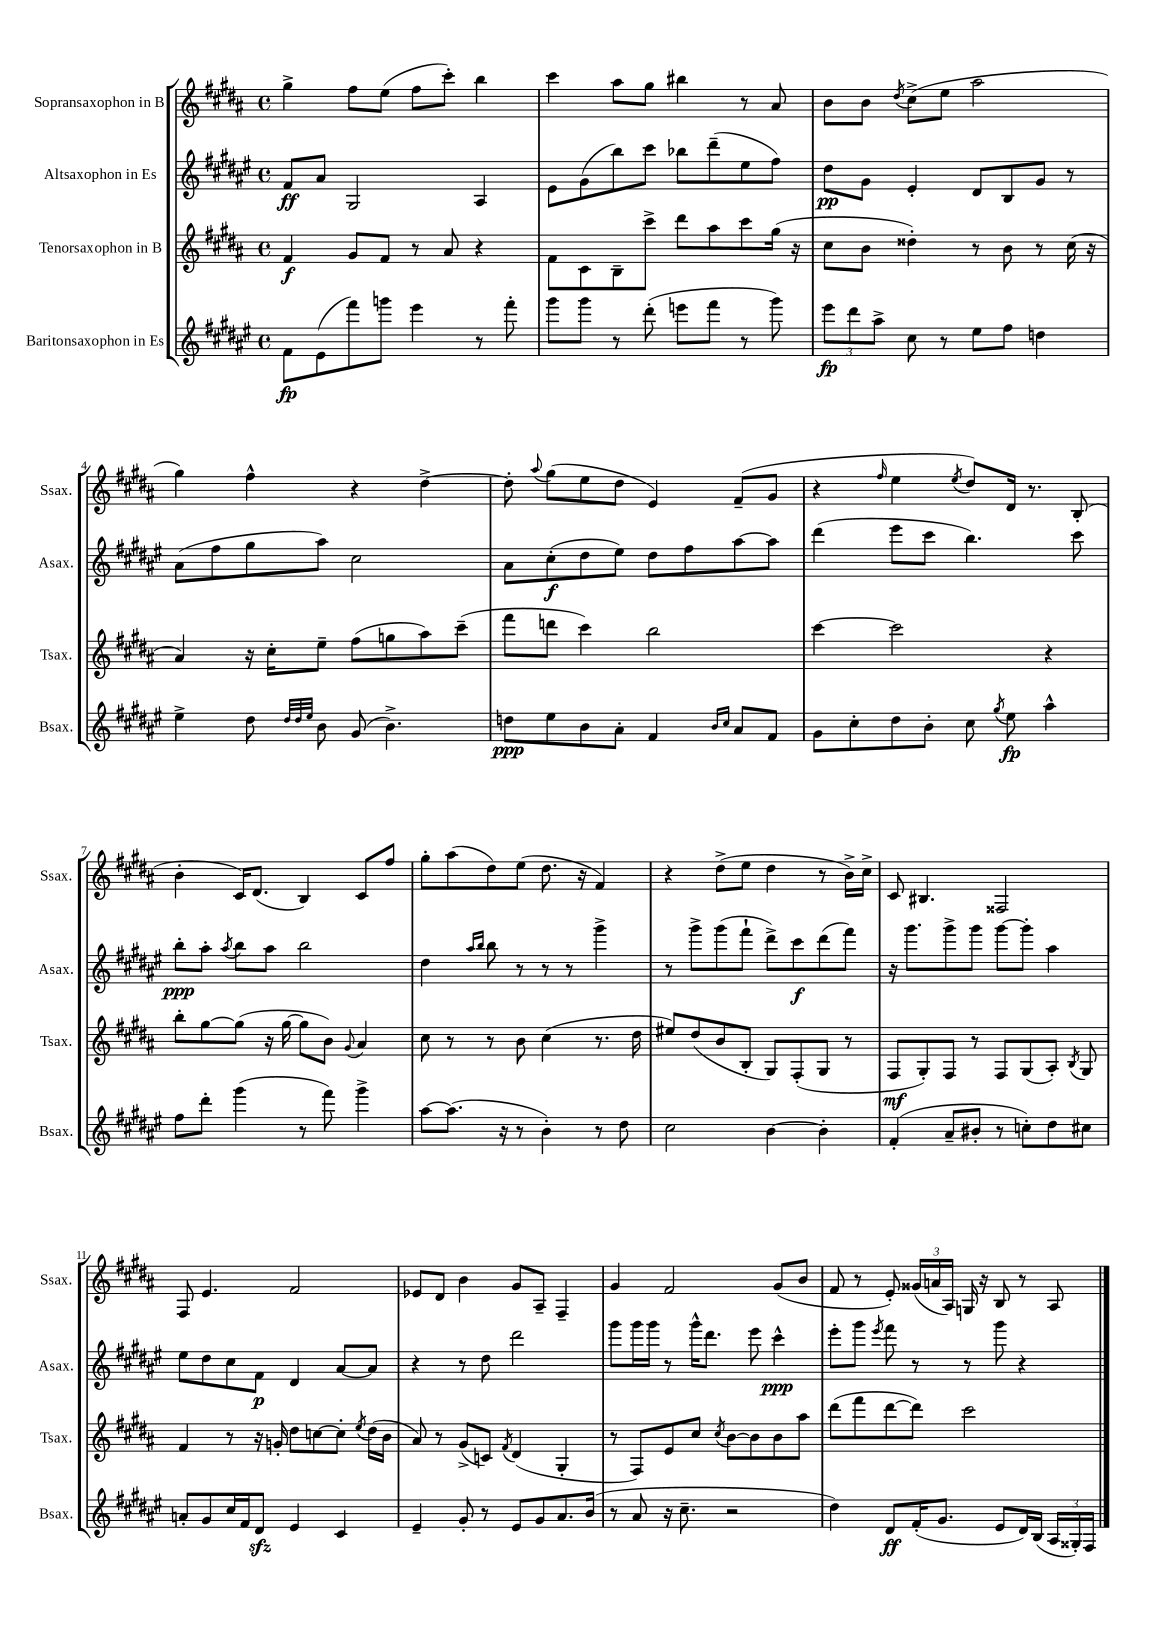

**kern	**kern	**kern	**kern
*staff4	*staff3	*staff2	*staff1
*clefG2	*clefG2	*clefG2	*clefG2
*k[f#c#g#d#a#e#]	*k[f#c#g#d#a#]	*k[f#c#g#d#a#e#]	*k[f#c#g#d#a#]
*M4/4	*M4/4	*M4/4	*M4/4
*met(c)	*met(c)	*met(c)	*met(c)
8f#	4f#	8f#	4gg#^
(8e#	.	8a#	.
8fff#)	8g#	2G#	8ff#
8ggg	8f#	.	(8ee
4eee#	8r	.	8ff#
.	8a#	.	8ccc#')
8r	4r	4A#	4bb
8fff#'	.	.	.
=	=	=	=
8ggg#	8f#	8e#	4ccc#
8ggg#	8c#	(8g#	.
8r	8B~	8bb)	8aa#
(8ddd#'	8ccc#^	8ccc#	8gg#
8eee	8ddd#	8bb-	4bb#
8fff#	8aa#	(8ddd#~	.
8r	8ccc#	8ee#	8r
8ggg#)	(16gg#	8ff#)	8a#
.	16r	.	.
=	=	=	=
12eee#	8cc#	8dd#	8b
12ddd#	.	.	.
.	8b	8g#	8b
12aa#^	.	.	.
.	.	.	8qdd#
8cc#	4dd##')	4e#'	(8cc#^
8r	.	.	8ee
8ee#	8r	8d#	2aa#
8ff#	8b	8B	.
4dd	8r	8g#	.
.	(16cc#	8r	.
.	16r	.	.
=	=	=	=
4ee#^	4a#)	(8a#	4gg#)
.	.	8ff#	.
8dd#	16r	8gg#	4ff#^^
.	16cc#'	.	.
32qqdd#	.	.	.
32qqdd#	.	.	.
32qqee#	.	.	.
8b	8ee~	8aa#)	.
(8g#	(8ff#	2cc#	4r
4.b^)	8gg	.	.
.	8aa#)	.	[4dd#^
.	(8ccc#~	.	.
=	=	=	=
8dd	8fff#	8a#	8dd#']
.	.	.	8qqaa#
8ee#	8ddd	(8cc#'	(8gg#
8b	4ccc#)	8dd#	8ee
8a#'	.	8ee#)	8dd#
4f#	2bb	8dd#	4e)
.	.	8ff#	.
16qqb	.	.	.
16qqcc#	.	.	.
8a#	.	[8aa#	(8f#~
8f#	.	8aa#]	8g#
=	=	=	=
8g#	[4ccc#	(4ddd#	4r
8cc#'	.	.	.
.	.	.	16qqff#
8dd#	2ccc#]	8eee#	4ee
8b'	.	8ccc#	.
.	.	.	8qee
8cc#	.	4.bb)	8dd#)
8qgg#	.	.	.
8ee#	.	.	16d#
.	.	.	8.r
4aa#^^	4r	.	.
.	.	8ccc#	(8B'
=	=	=	=
8ff#	8bb'	8bb'	4b'
8ddd#'	[8gg#	8aa#'	.
.	.	8qaa#	.
(4ggg#	(8gg#]	8bb	16c#)
.	.	.	(8.d#
.	16r	8aa#	.
.	[16gg#	.	.
8r	8gg#]	2bb	4B)
8fff#)	8b)	.	.
.	8qqg#	.	.
4ggg#^	4a#	.	8c#
.	.	.	8ff#
=	=	=	=
[8aa#	8cc#	4dd#	8gg#'
(8.aa#]	8r	.	(8aa#
.	.	16qqaa#	.
.	.	16qqbb	.
.	8r	8bb	8dd#)
16r	.	.	.
8r	8b	8r	(8ee
4b')	(4cc#	8r	8.dd#
.	.	8r	.
.	.	.	16r
8r	8.r	4ggg#^	4f#)
8dd#	.	.	.
.	16dd#	.	.
=	=	=	=
2cc#	8ee#)	8r	4r
.	(8dd#	8ggg#^	.
.	8b	(8ggg#	(8dd#^
.	8B'	8fff#`	8ee
[4b	8G#)	8ddd#^)	4dd#
.	(8F#'	8ccc#	.
4b']	8G#	(8ddd#	8r
.	8r	8fff#)	16b^)
.	.	.	16cc#^
=	=	=	=
(4f#'	8F#	16r	8c#
.	.	8.ggg#	.
.	8G#')	.	4.B#
8a#~	8F#	8ggg#^	.
8b#'	8r	8ggg#	.
8r	8F#	[8ggg#	2F##
8cc')	(8G#	8ggg#']	.
8dd#	8A#')	4aa#	.
.	8qB	.	.
8cc#	8G#	.	.
=	=	=	=
8a'	4f#	8ee#	8F#
8g#	.	8dd#	4.e
16cc#	8r	8cc#	.
16f#	.	.	.
8d#	16r	8f#	.
.	16g'	.	.
4e#	8dd#	4d#	2f#
.	[8cc	.	.
4c#	8cc']	[8a#	.
.	8qee	.	.
.	(16dd#	8a#]	.
.	16b	.	.
=	=	=	=
4e#~	8a#)	4r	8e-
.	8r	.	8d#
8g#'	(8g#^	8r	4b
8r	8c)	8dd#	.
.	8qf#	.	.
8e#	(4d#	2ddd#	8g#
8g#	.	.	8A#~
8.a#	4G#'	.	4F#~
(16b	.	.	.
=	=	=	=
8r	8r	8ggg#	4g#
8a#	8F#)	16ggg#	.
.	.	16ggg#	.
16r	8e	8r	2f#
8.cc#~	.	.	.
.	8cc#	16ggg#^^	.
.	.	8.ddd#	.
.	8qcc#	.	.
2r	[8b	.	.
.	8b]	8eee#	.
.	8b	4ccc#^^	(8g#
.	8aa#	.	8b
=	=	=	=
4dd#)	(8ddd#	8eee#'	8f#
.	8fff#	8ggg#	8r
.	.	8qeee#	.
8d#	[8ddd#	8fff#	8e')
(16f#'	8ddd#])	8r	(24g##
.	.	.	24a
8.g#	.	.	.
.	.	.	24A#)
.	2ccc#	8r	16G
.	.	.	16r
8e#	.	8ggg#	8B
16d#)	.	4r	8r
(16B	.	.	.
24A#	.	.	8A#
24G##')	.	.	.
24F#	.	.	.
==	==	==	==
*-	*-	*-	*-
